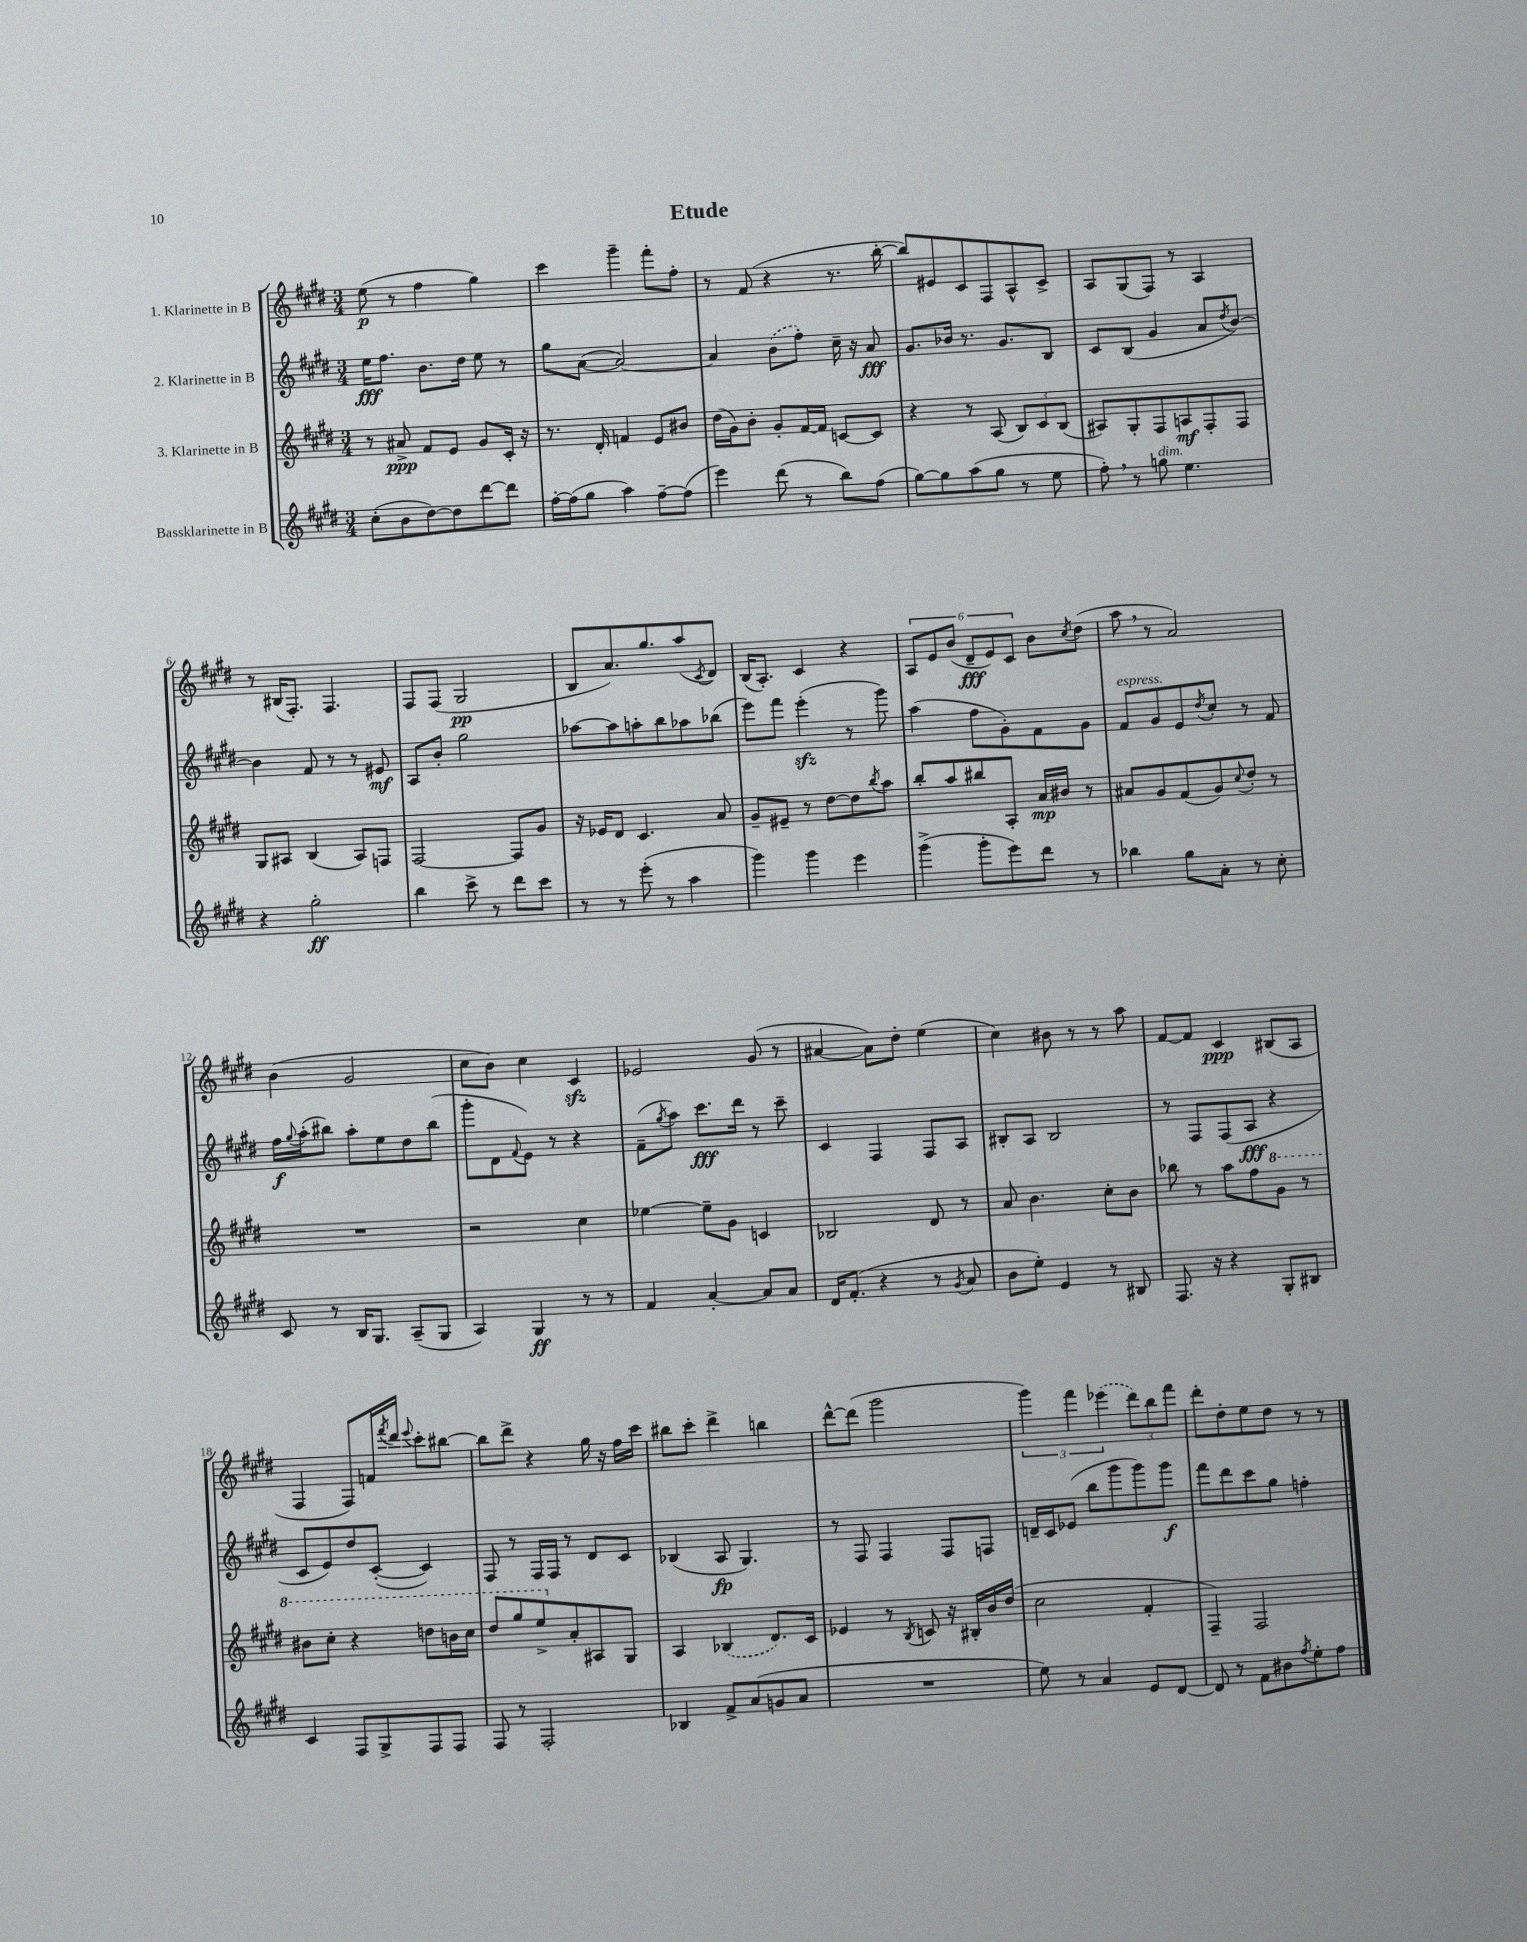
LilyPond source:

\header { title = "Etude" }
<<
\new StaffGroup <<
\new Staff = "s0" \with { instrumentName = "1. Klarinette in B" } {
    \clef treble \key e \major \numericTimeSignature \time 3/4
    e''8\p( r8 fis''4 gis''4) |
    cis'''4 gis'''4-- fis'''8-. fis''8-. |
    r8 fis'8( r4 r8. b''16~-. |
    b''8) eis'8 cis'8 fis8 a8-^ cis'8-> |
    a8 gis8( fis8) r8 a4 |
    r8 bis16( fis8.-.) fis4. |
    fis8 fis8( gis2\pp |
    b8 a'8.) gis''8. a''8( \acciaccatura { cis'8 } dis'8) |
    b16( a8.-.) cis'4 r4 |
    \tuplet 6/4 { a8 e'8 b'8( dis'8--\fff e'8) cis'8 } b'8 \acciaccatura { cis''8 } dis''8( |
    a''8 \breathe r8 a'2) |
    b'4( gis'2 |
    cis''8 b'8) cis''4 cis'4\sfz |
    ees'2 gis'8( r8 |
    ais'4~ ais'8) dis''8-. e''4( |
    cis''4) bis'8 r8 r8 a''8 |
    fis'8~ fis'8 cis'4\ppp bis8( a8 |
    fis4 fis8) f'16 \acciaccatura { fis'''8 } dis'''16 \appoggiatura { e'''8 } cis'''8-. bis''8~ |
    bis''8 dis'''8-> r4 gis''16 r16 fis''16 cis'''16 |
    bis''8 cis'''8-. dis'''4-> b''4 |
    dis'''8~-^ dis'''8( gis'''2 |
    \tuplet 3/2 { gis'''4) fis'''4 \once \slurDashed ees'''4( } \tuplet 3/2 { dis'''8) b''8 fis'''8 } |
    dis'''8-. dis''8-. e''8 dis''8 r8 r8 \bar "|." |
}
\new Staff = "s1" \with { instrumentName = "2. Klarinette in B" } {
    \clef treble \key e \major \numericTimeSignature \time 3/4
    e''16\fff fis''8. b'8. dis''16 e''8 r8 |
    gis''8 a'8~( a'2~) |
    a'4 \once \slurDashed b'8( fis''8-.) cis''16-- r16 a'8\fff |
    gis'8. bes'16 r8. gis'8. b8 |
    cis'8 b8( gis'4 a'8 \acciaccatura { dis''8 } b'8~) |
    b'4 fis'8 r8 r8 eis'8\mf |
    a8 b'8-. gis''2 |
    aes''8~ aes''8 a''8-. b''8 aes''8 bes''8( |
    e'''8) fis'''8 e'''4-.\sfz( r8 gis'''8) |
    a''4( fis''8 gis'8-.) fis'8 gis'8 |
    fis'8^\markup { \italic "espress." } gis'8 e'8 \acciaccatura { dis''8 } cis''8-. r8 fis'8 |
    fis''16\f \appoggiatura { gis''8 } a''16-.( bis''8) a''8-. e''8 dis''8 bis''8( |
    gis'''8-. dis'8 \appoggiatura { fis'8 } e'8) r8 r4 |
    fis'8--( \acciaccatura { gis''8 } a''8) cis'''8.\fff dis'''16 r8 cis'''8-- |
    cis'4 fis4 fis8 a8 |
    bis8-. a8 bis2 |
    r8 fis8 fis8( a8\fff r4 |
    cis'8 e'8) dis''8 cis'8~-.( cis'4) |
    fis8 r8 fis16 fis16 r8 dis'8 cis'8 |
    bes4( a8\fp gis4.) |
    r8 fis8 fis4 fis8 f8 |
    d'16-- cis'16 ees'8( b''8 gis'''8 gis'''8) gis'''8\f |
    fis'''8 dis'''8 cis'''8 gis''8 f''4-. \bar "|." |
}
\new Staff = "s2" \with { instrumentName = "3. Klarinette in B" } {
    \clef treble \key e \major \numericTimeSignature \time 3/4
    r8 ais'8->\ppp fis'8 e'8 gis'8 cis'16-. r16 |
    r8. dis'16-. f'4 e'8 bis'8 |
    dis''16( gis'16) b'8-. gis'8-. fis'16~ fis'16 c'8~ c'8 |
    r4 r8 a8( \tuplet 3/2 { b8) cis'8 b8( } |
    ais8) gis8-. fis8 a8\mf fis8-. fis8 |
    gis8 ais8 b4( ais8) f8 |
    fis2~ fis8 gis'8 |
    r16 ees'16 dis'8 cis'4. a'8 |
    gis'8-- eis'8-- r8 dis''8~ dis''8 \acciaccatura { b''8 } a''8 |
    b''8-. a''8 bis''8 a8-. a'16\mp bis'16 r8 |
    ais'8 gis'8 fis'8( gis'8) \appoggiatura { cis''8 } dis''8-. r8 |
    R2. |
    r2 cis''4 |
    ees''4~ ees''8-- gis'8 c'4 |
    bes2 dis'8 r8 |
    a'8 b'4. cis''8-. b'8 |
    bes''8 r8 a''8 fis''8 \ottava #1 gis''8 r8 |
    bis''8 cis'''8-. r4 d'''8 b''16 cis'''16 |
    dis'''8 gis'''8 e'''8-> \ottava #0 a'8-. ais8 gis8 |
    a4 \once \slurDashed bes4( dis'8.) cis'16 |
    ees'4 r8 \acciaccatura { b8 } c'8 r16 bis16-. b'16 dis''16( |
    cis''2 fis'4-. |
    fis4--) fis2 \bar "|." |
}
\new Staff = "s3" \with { instrumentName = "Bassklarinette in B" } {
    \clef treble \key e \major \numericTimeSignature \time 3/4
    cis''8-.( b'8 dis''8~) dis''8 dis'''8~ dis'''8 |
    fis''16~-. fis''16( gis''8 a''4) fis''8~-- fis''8( |
    e'''4) dis'''8( r8 b''8) fis''8( |
    gis''8~) gis''8 a''8( gis''8 r8 e''8 |
    fis''8-.) \breathe r8 g''8^\markup { \italic "dim." } e''4. |
    r4 gis''2-.\ff |
    b''4 cis'''8-> r8 dis'''8 cis'''8 |
    r8 r8 e'''8-.( r8 a''4 |
    gis'''4) gis'''4 e'''4 |
    gis'''4->( gis'''8-. e'''8) dis'''8 r8 |
    bes''4 gis''8 a'8-. r8 cis''8-. |
    cis'8 r8 b16 gis8. a8--( gis8 |
    a4) gis4\ff r8 r8 |
    fis'4 a'4~-. a'8 a'8 |
    dis'16 fis'8.-.( r4 r8 \acciaccatura { gis'8 } a'8 |
    b'8 e''8-.) e'4 r8 bis8 |
    fis8. r16 r4 gis8-. bis8 |
    cis'4 fis8 gis8-> fis8 fis8 |
    fis8 r8 fis2-. |
    bes4 fis'8-> a'8( g'8 a'8 |
    R2. |
    e''8) r8 a'4 e'8 dis'8~ |
    dis'8 r8 fis'8 bis'8 \acciaccatura { fis''8 } e''8-. fis''8 \bar "|." |
}
>>
>>
